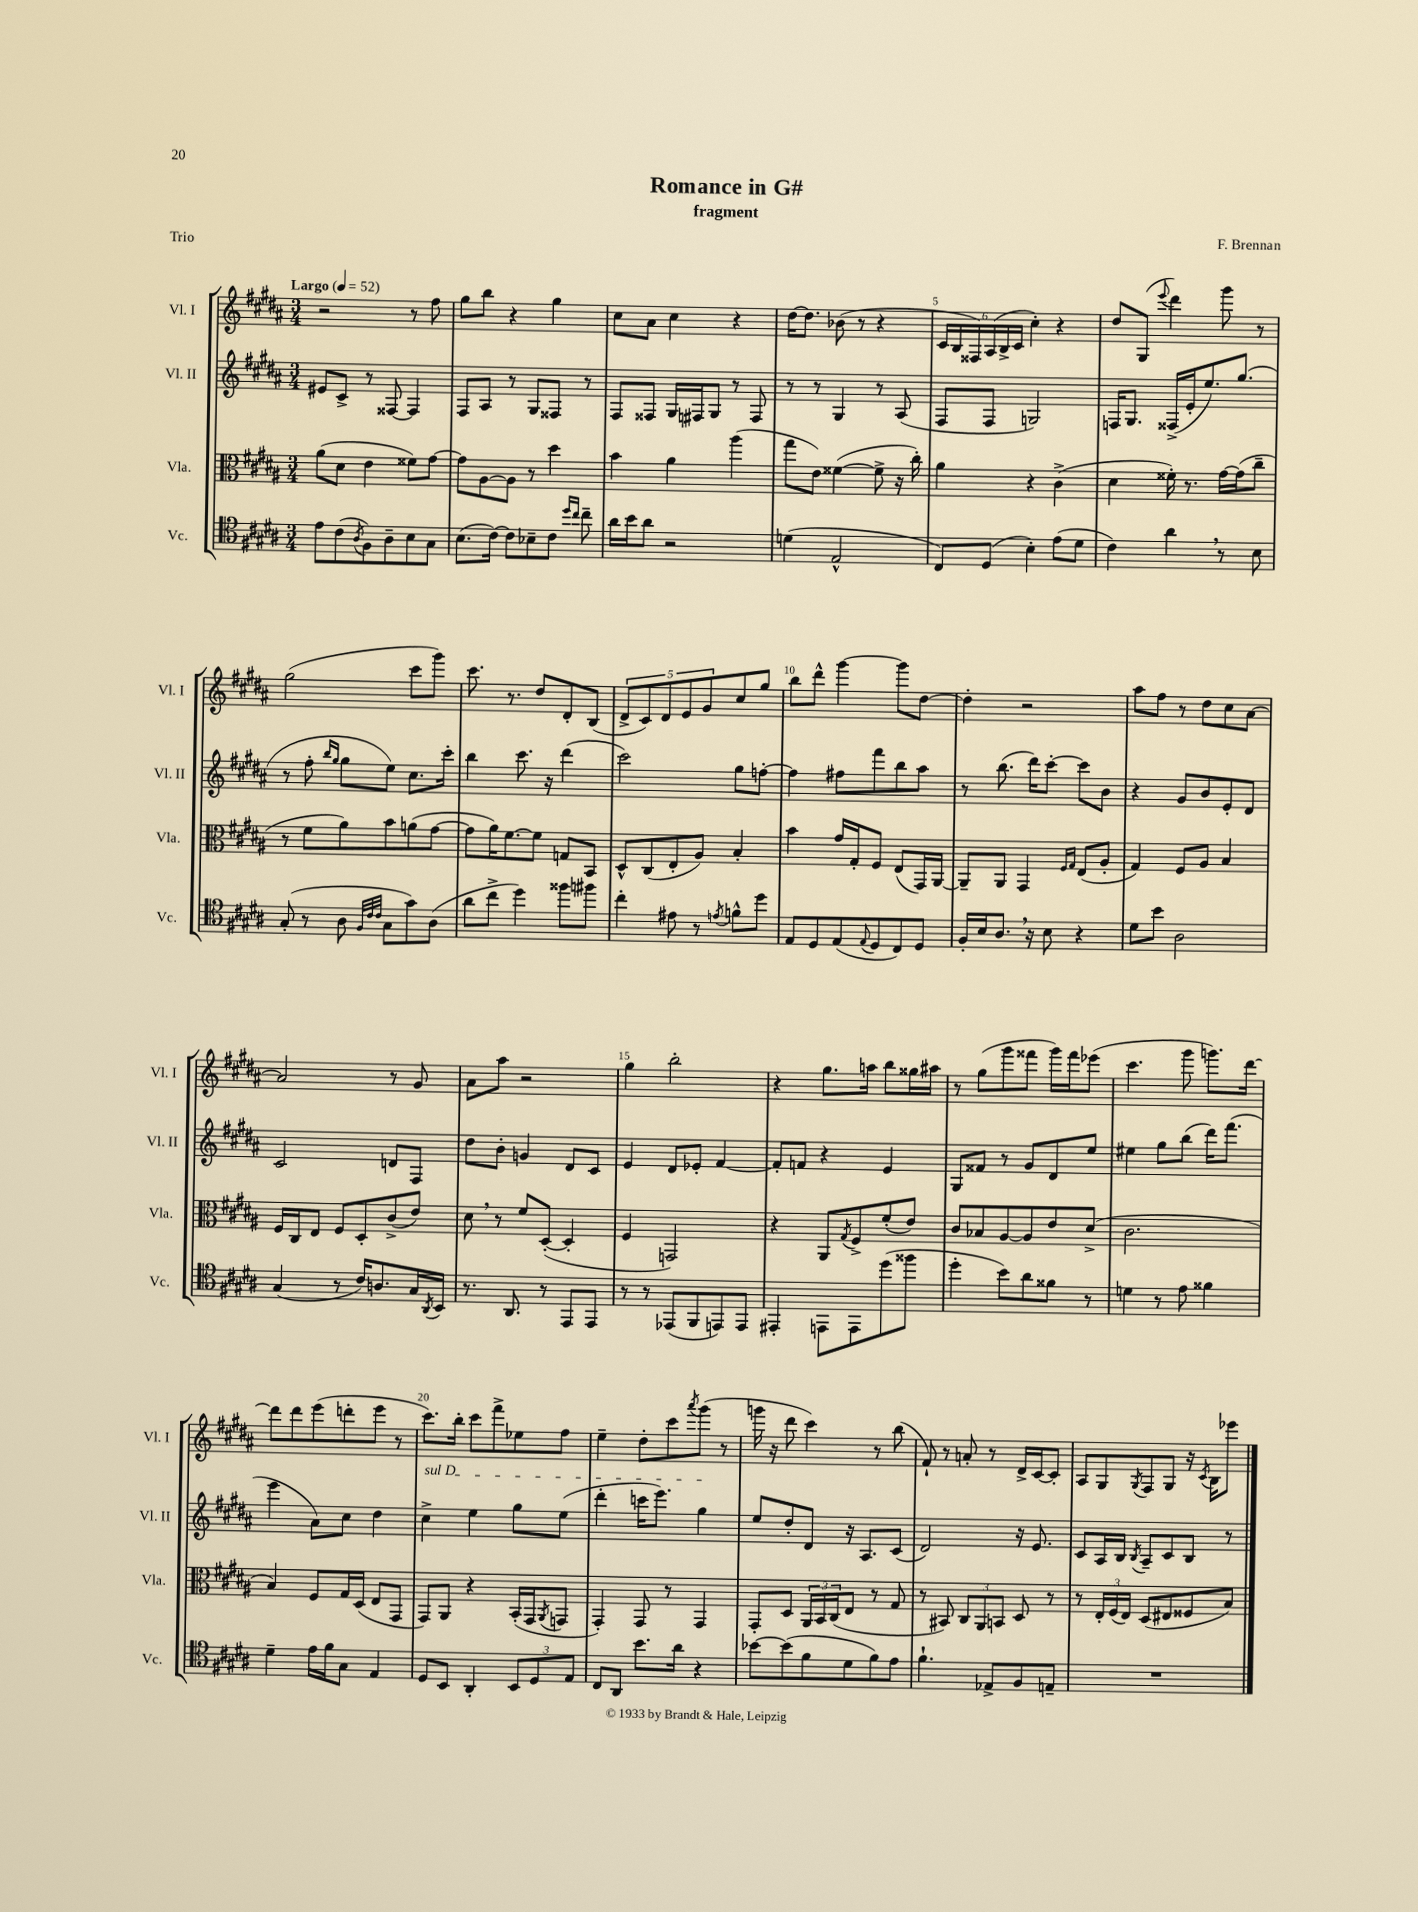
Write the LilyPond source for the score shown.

\header { title = "Romance in G#" composer = "F. Brennan" subtitle = "fragment" piece = "Trio" }
<<
\new StaffGroup <<
\new Staff = "s0" \with { instrumentName = "Vl. I" shortInstrumentName = "Vl. I" } {
    \clef treble \key b \major \numericTimeSignature \time 3/4 \tempo "Largo" 4 = 52
    r2 r8 fis''8 |
    gis''8 b''8 r4 gis''4 |
    cis''8 ais'8 cis''4 r4 |
    dis''16~ dis''8. bes'8( r8 r4 |
    \tuplet 6/4 { cis'16 b16 fisis16) ais16( b16-> cis'16 } cis''4-.) r4 |
    dis''8 gis8( \appoggiatura { e'''8 } dis'''4) gis'''8 r8 |
    gis''2( cis'''8 gis'''8) |
    cis'''8. r8. dis''8 dis'8-. b8( |
    \tuplet 5/4 { dis'8-> cis'8) dis'8 e'8 gis'8 } cis''8 gis''8 |
    b''8 dis'''8-^ gis'''4~ gis'''8 dis''8~ |
    dis''4-. r2 |
    ais''8 fis''8 r8 dis''8 cis''8 ais'8~ |
    ais'2 r8 gis'8 |
    ais'8 ais''8 r2 |
    gis''4 b''2-. |
    r4 gis''8. a''16 b''8 gisis''16 ais''16 |
    r8 gis''8( gis'''8 fisis'''8 gis'''16) fisis'''16 ees'''8( |
    cis'''4. gis'''8 g'''8.) dis'''16~ |
    dis'''8 dis'''8 e'''8( d'''8-. e'''8 r8 |
    cis'''8.) b''16-. cis'''8 fis'''8-> ees''8 fis''8 |
    e''4-- dis''8-. cis'''8 \acciaccatura { ais'''8 } gis'''8( r8 |
    g'''16 r16 dis'''8 cis'''4) r8 b''8( |
    fis'8-!) r8 a'8-. r8 dis'16-> cis'16~ cis'8-. |
    ais8 gis8 \acciaccatura { gis8 } fis8 gis8 r16 \acciaccatura { cis'8 } b16 ees'''8 \bar "|." |
}
\new Staff = "s1" \with { instrumentName = "Vl. II" shortInstrumentName = "Vl. II" } {
    \clef treble \key b \major \numericTimeSignature \time 3/4
    eis'8 cis'8-> r8 fisis8~ fisis4 |
    fis8 ais8 r8 gis8 fisis8 r8 |
    fis8 fisis8 gis16 fis16 gis8 r8 fis8 |
    r8 r8 gis4 r8 ais8( |
    fis8 fis8 g2) |
    f16 gis8. fisis16->( e'16-. e''8.) gis''8.( |
    r8 fis''8-. \grace { b''16 gis''16 } gis''8 e''8) cis''8. cis'''16-. |
    b''4 cis'''8. r16 dis'''4( |
    cis'''2) gis''8 f''8~-. |
    f''4 fis''8 fis'''8 b''8 ais''8 |
    r8 b''8.( dis'''16) cis'''8~-. cis'''8 b'8 |
    r4 gis'8 b'8 e'8-. dis'8 |
    cis'2 d'8 fis8 |
    dis''8 b'8-. g'4 dis'8 cis'8 |
    e'4 dis'8 ees'8-. fis'4~ |
    fis'8-. f'8 r4 e'4 |
    gis8 fisis'8 r8 gis'8 dis'8 e''8 |
    eis''4 gis''8 b''8( dis'''16) fis'''8.( |
    e'''4 ais'8) cis''8 dis''4 |
    \once \override TextSpanner.bound-details.left.text = \markup { \italic "sul D" } cis''4->\startTextSpan e''4 gis''8 e''8( |
    dis'''4-. c'''16 e'''8.) gis''4\stopTextSpan |
    e''8 dis''8-. dis'8 r16 ais8. cis'8( |
    dis'2) r16 e'8. |
    cis'8 ais16 b16 \acciaccatura { b8 } ais8-- cis'8 b8 r8 \bar "|." |
}
\new Staff = "s2" \with { instrumentName = "Vla." shortInstrumentName = "Vla." } {
    \clef alto \key b \major \numericTimeSignature \time 3/4
    ais'8( dis'8 e'4 fisis'8) gis'8~ |
    gis'8 ais8~ ais8 r8 dis''4 |
    b'4 ais'4 ais''4( |
    gis''8 e'8) fisis'4~( fisis'8-> r16 cis''16-.) |
    ais'4 r4 cis'4->( |
    dis'4 fisis'16-.) r8. gis'16~ gis'16( cis''8-- |
    r8 fis'8 ais'8) b'8 a'8( gis'8~ |
    gis'8 ais'16) fis'8.~ fis'8 g8 b,8 |
    dis8-^ cis8( e8-. ais8) b4-. |
    b'4 gis'16 gis16-. fis8 e8( gis,16) ais,16~ |
    ais,8-- ais,8 gis,4 \grace { fis16 gis16 } e8( ais8-. |
    gis4) fis8 ais8 b4 |
    fis16 cis16 e8 fis8 dis8-. cis'8->( e'8) |
    dis'8 \breathe r8 fis'8 dis8~-.( dis4-. |
    fis4 g,2) |
    r4 ais,8 \acciaccatura { gis8 } fis8-> fis'8-.( e'8) |
    cis'8 bes8 ais8~ ais8 e'8 dis'8->( |
    cis'2. |
    b4) fis8 gis16 dis16( e8 gis,8 |
    gis,8) ais,8 r4 b,16-.( gis,16 \acciaccatura { ais,8 } g,8 |
    gis,4-.) gis,8 r8 gis,4 |
    gis,8-. dis8 \tuplet 3/2 { ais,16 b,16 cis16( } e8 r8 gis8 |
    r8 bis,8) \tuplet 3/2 { cis8 ais,8 b,8 } dis8 r8 |
    r8 \tuplet 3/2 { e16-. fis16( e16) } dis8( eis8 fisis8 b8) \bar "|." |
}
\new Staff = "s3" \with { instrumentName = "Vc." shortInstrumentName = "Vc." } {
    \clef tenor \key b \major \numericTimeSignature \time 3/4
    e'8 cis'8( \acciaccatura { ais8 } fis8) ais8-- b8 gis8 |
    b8.( cis'16~) cis'8 bes8-- cis'8 \grace { dis''16 cis''16 } cis''8-- |
    ais'16 b'16 ais'8 r2 |
    d'4( e2-^ |
    cis8) dis8( b4-.) e'8( dis'8 |
    cis'4) ais'4 \breathe r8 b8 |
    gis8-.( r8 ais8 \grace { fis32 cis'32 cis'32 } gis8 gis'8) ais8( |
    ais'8 cis''8-> dis''4) fisis''8 fis''8 |
    cis''4-. eis'8 r8 \acciaccatura { e'8 } f'8-^ dis''8 |
    e8 dis8 e8( \appoggiatura { e8 } dis8 cis8) dis8 |
    fis16-. b16 ais8. \breathe r16 b8 r4 |
    dis'8 b'8 ais2 |
    gis4( r8 cis'16) a8. gis16 \acciaccatura { ais,8 } b,16 |
    r8. ais,8. r8 e,8 e,8 |
    r8 r8 ees,8( fis,8 e,8) e,8 |
    eis,4-. e,8 e,8 dis''8( fisis''8 |
    dis''4-. b'8) ais'8 fisis'8 r8 |
    d'4 r8 e'8 fisis'4 |
    dis'4-- e'16 fis'16 gis8 e4 |
    dis8 b,8 ais,4-. \tuplet 3/2 { b,8 dis8 e8 } |
    cis8 ais,8 b'8. ais'16 r4 |
    bes'8~ bes'8( fis'8 dis'8 fis'8) e'8 |
    fis'4.-! ees8-> fis8 e8-- |
    R2. \bar "|." |
}
>>
>>
\layout { \context { \Score \override BarNumber.break-visibility = ##(#f #t #t) barNumberVisibility = #(every-nth-bar-number-visible 5) } }
